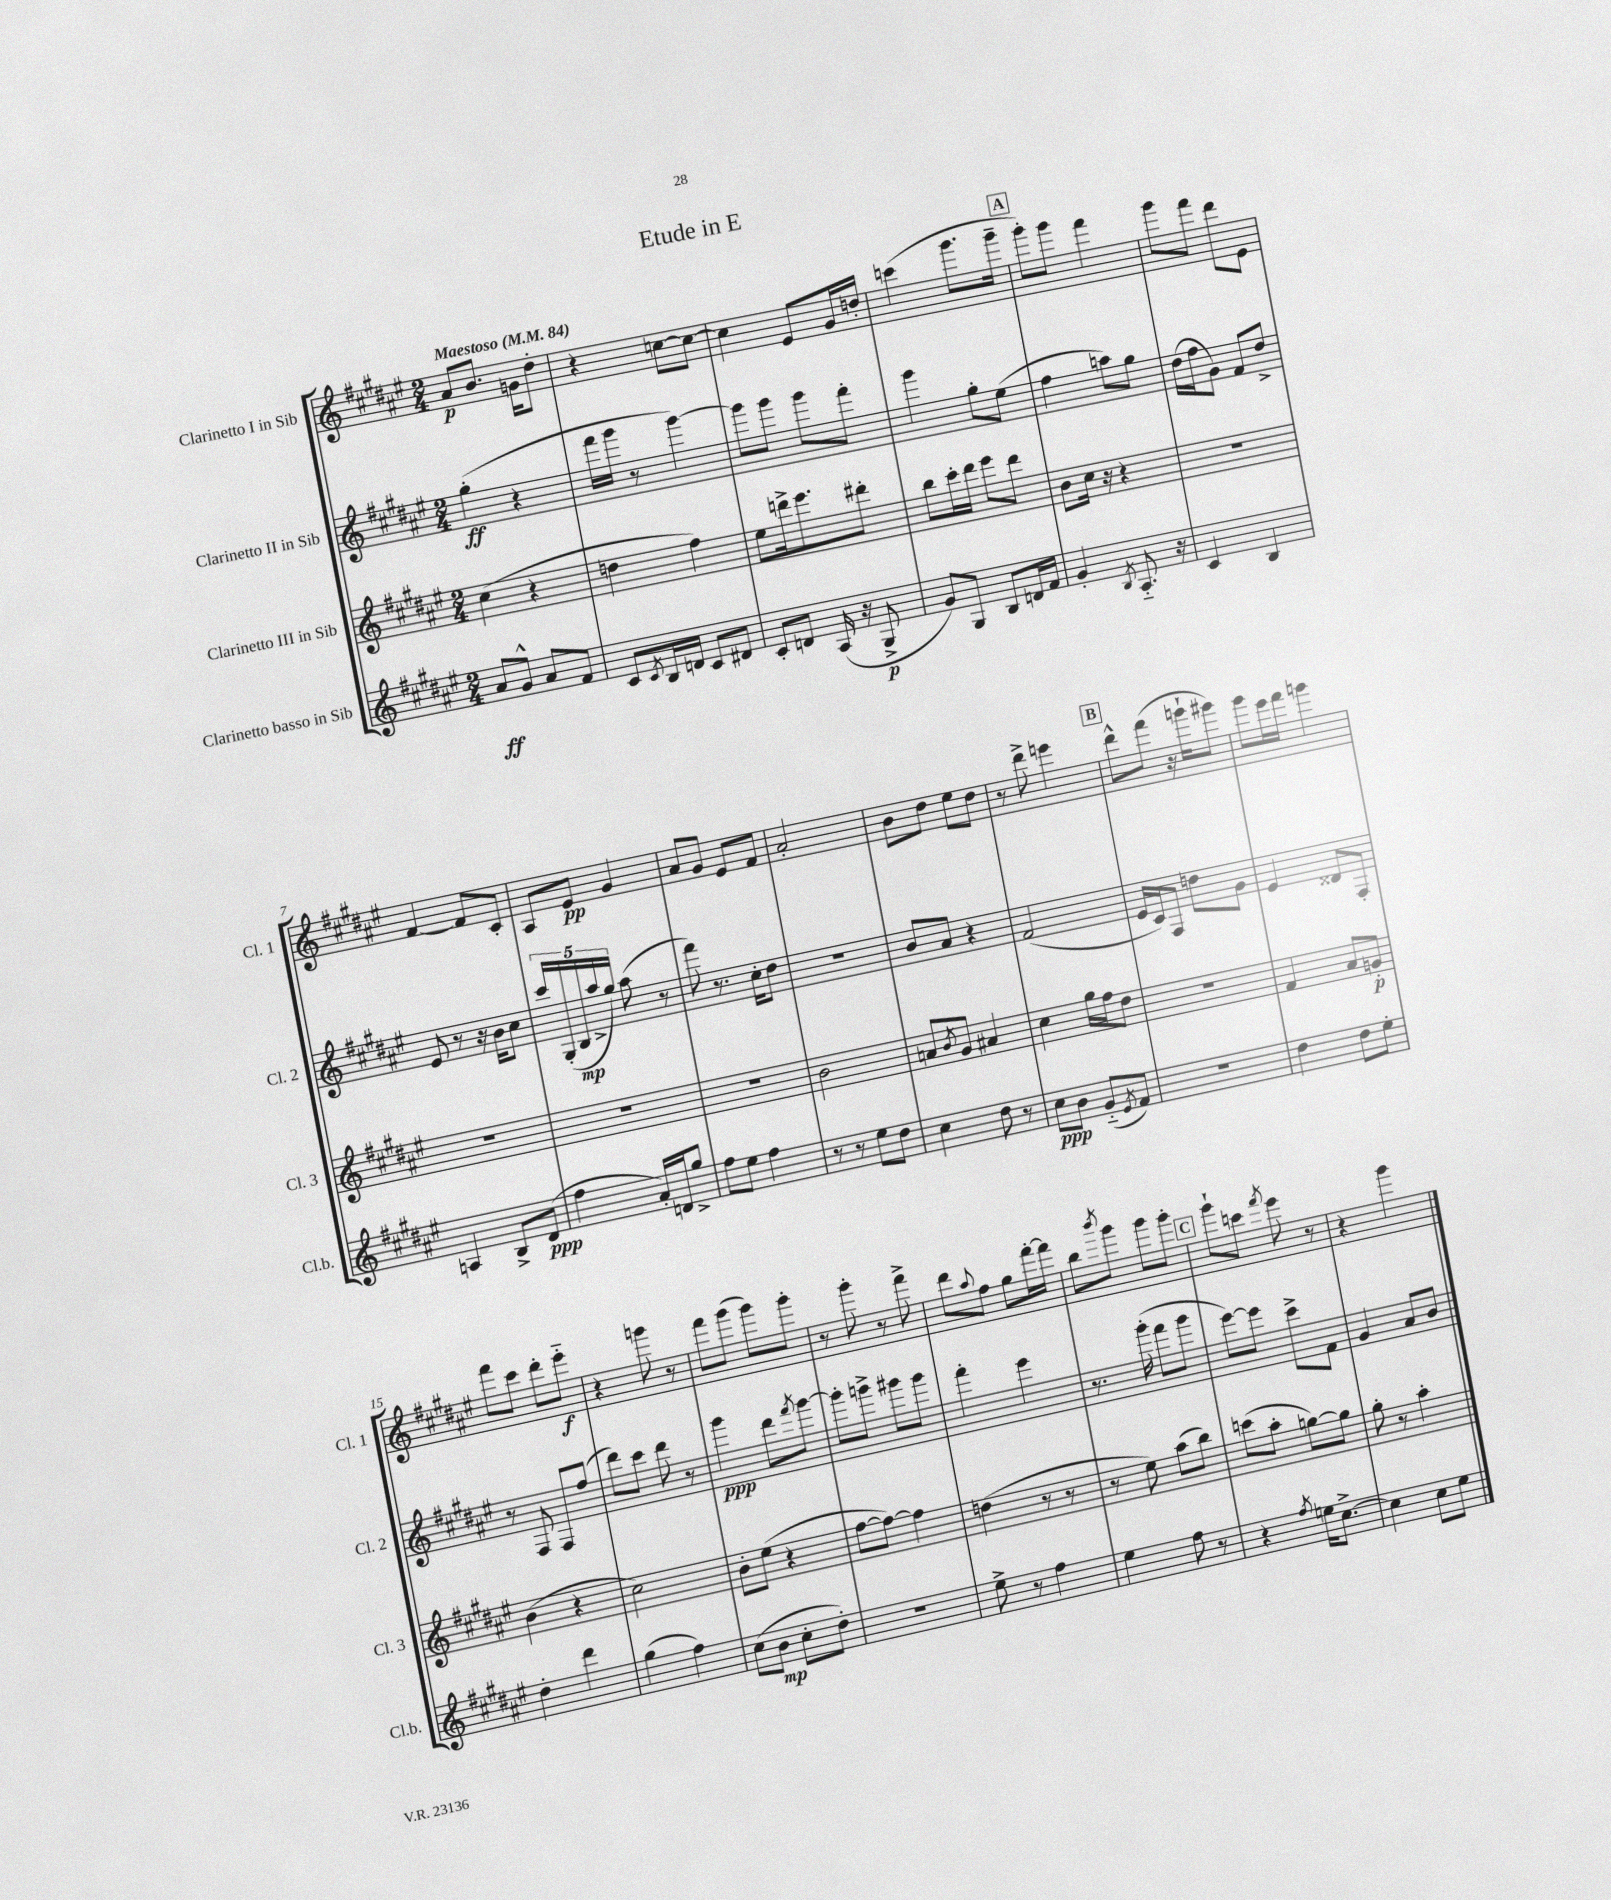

**kern	**dynam	**kern	**dynam	**kern	**dynam	**kern	**dynam
*part4	*part4	*part3	*part3	*part2	*part2	*part1	*part1
*staff4	*staff4	*staff3	*staff3	*staff2	*staff2	*staff1	*staff1
*I"Clarinetto basso in Sib	*	*I"Clarinetto III in Sib	*	*I"Clarinetto II in Sib	*	*I"Clarinetto I in Sib	*
*I'Cl.b.	*	*I'Cl. 3	*	*I'Cl. 2	*	*I'Cl. 1	*
*clefG2	*	*clefG2	*	*clefG2	*	*clefG2	*
*k[f#c#g#d#a#e#]	*	*k[f#c#g#d#a#e#]	*	*k[f#c#g#d#a#e#]	*	*k[f#c#g#d#a#e#]	*
*M2/4	*	*M2/4	*	*M2/4	*	*M2/4	*
*MM84	*	*MM84	*	*MM84	*	*MM84	*
=1	=1	=1	=1	=1	=1	=1	=1
!	!	!	!	!	!	!LO:TX:a:B:t=Maestoso	!
8a#/L	ff	(4cc#\	.	(4gg#'\	ff	8a#/L	p
8g#^^/J	.	.	.	.	.	8.b/J	.
8a#/L	.	4r	.	4r	.	.	.
.	.	.	.	.	.	16gn\KL	.
8f#/J	.	.	.	.	.	8dd#'\J	.
=2	=2	=2	=2	=2	=2	=2	=2
8c#/L	.	4ddn\	.	16fff#\LL	.	4r	.
.	.	.	.	16ggg#\JJ	.	.	.
8qc#/	.	.	.	.	.	.	.
16B/L	.	.	.	8r	.	.	.
16dn/JJ	.	.	.	.	.	.	.
8c#/L	.	4ff#\)	.	[4ggg#\)	.	[8ccn\L	.
8d#X/J	.	.	.	.	.	8cc\J_	.
=3	=3	=3	=3	=3	=3	=3	=3
8c#'/L	.	8ee#\L	.	8ggg#\L]	.	4cc\]	.
8dn/J	.	16dddn^\k	.	8ggg#\J	.	.	.
.	.	8.eee#\	.	.	.	.	.
(16A#/	.	.	.	8ggg#\L	.	8e#/L	.
16r	.	.	.	.	.	.	.
8G#^/	p	8ddd#X'\J	.	8fff#'\J	.	16g#/L	.
.	.	.	.	.	.	16ddn'/JJ	.
=4	=4	=4	=4	=4	=4	=4	=4
8g#/L)	.	8bb\L	.	4ggg#\	.	(4cccn\	.
8G#/J	.	16ccc#'\L	.	.	.	.	.
.	.	16ddd#\JJ	.	.	.	.	.
8B/L	.	8eee#\L	.	8gg#'\L	.	8.ggg#\L	.
16dn/L	.	8ddd#\J	.	(8ee#\J	.	.	.
16f#/JJ	.	.	.	.	.	16ggg#~\Jk	.
!!LO:REH:place=s1:t=A
=5	=5	=5	=5	=5	=5	=5	=5
4g#'/	.	8b\L	.	4ff#\	.	8ggg#'\L)	.
.	.	16cc#\Jk	.	.	.	8ggg#\J	.
.	.	16r	.	.	.	.	.
8qB/	.	.	.	.	.	.	.
8.A#/	.	4r	.	8aan\L)	.	4fff#\	.
.	.	.	.	8gg#\J	.	.	.
16r	.	.	.	.	.	.	.
=6	=6	=6	=6	=6	=6	=6	=6
4c#/	.	2r	.	(16dd#\LL	.	8ggg#\L	.
.	.	.	.	16ff#\J	.	.	.
.	.	.	.	8g#\J)	.	8fff#\J	.
4B/	.	.	.	8f#/L	.	8ddd#\L	.
.	.	.	.	8dd#^/J	.	8e#\J	.
!!LO:LB:g=z
=7	=7	=7	=7	=7	=7	=7	=7
4An/	.	2r	.	8e#/	.	[4f#/	.
.	.	.	.	8r	.	.	.
8B^/L	.	.	.	16r	.	8f#/L]	.
.	.	.	.	16b\KL	.	.	.
(8d#/J	ppp	.	.	8cc#\J	.	8c#'/J	.
=8	=8	=8	=8	=8	=8	=8	=8
4ff#\	.	2r	.	20ccc#/LL	.	8A#/L	.
.	.	.	.	(20G#'/	.	.	.
.	.	.	.	20B/	mp	.	.
.	.	.	.	.	.	8e#/J	pp
.	.	.	.	20aa#^/	.	.	.
.	.	.	.	20gg#/JJ)	.	.	.
16a#'/LL)	.	.	.	(8aa#\	.	4g#/	.
16dn/J	.	.	.	.	.	.	.
8gg#^/J	.	.	.	8r	.	.	.
=9	=9	=9	=9	=9	=9	=9	=9
8ff#\L	.	2r	.	8fff#\)	.	8a#/L	.
8ee#\J	.	.	.	8.r	.	8g#/J	.
4ff#\	.	.	.	.	.	8e#/L	.
.	.	.	.	16cc#'\KL	.	.	.
.	.	.	.	8dd#\J	.	8f#/J	.
=10	=10	=10	=10	=10	=10	=10	=10
8r	.	2b\	.	2r	.	2a#'/	.
8r	.	.	.	.	.	.	.
8ee#\L	.	.	.	.	.	.	.
8dd#\J	.	.	.	.	.	.	.
=11	=11	=11	=11	=11	=11	=11	=11
4cc#\	.	8an/L	.	8b/L	.	8b\L	.
.	.	8qb/	.	.	.	.	.
.	.	8g#/J	.	8a#/J	.	8dd#\J	.
8dd#\	.	4a#X/	.	4r	.	8ee#\L	.
8r	.	.	.	.	.	8dd#\J	.
=12	=12	=12	=12	=12	=12	=12	=12
8cc#\L	ppp	4cc#\	.	(2f#/	.	8r	.
8b\J	.	.	.	.	.	8ddd#^\	.
(8g#/L	.	16gg#\LL	.	.	.	4eeen\	.
.	.	16ff#\J	.	.	.	.	.
8qe#/	.	.	.	.	.	.	.
8f#/J)	.	8dd#\J	.	.	.	.	.
!!LO:REH:place=s1:t=B
=13	=13	=13	=13	=13	=13	=13	=13
2r	.	2r	.	16e#/LL	.	8ddd#^^\L	.
.	.	.	.	16c#/J)	.	.	.
.	.	.	.	8F#/J	.	(8fff#\J	.
.	.	.	.	8ddn\L	.	16r	.
.	.	.	.	.	.	16gggn`\KL	.
.	.	.	.	8g#\J	.	8ggg#X\J)	.
=14	=14	=14	=14	=14	=14	=14	=14
4dd#\	.	4f#/	.	4e#/	.	8ggg#\L	.
.	.	.	.	.	.	16eee#\L	.
.	.	.	.	.	.	16fff#\JJ	.
8dd#\L	.	8a#/L	.	8d##X/L	.	4gggn\	.
8ee#'\J	.	8gn'/J	p	8F#'/J	.	.	.
!!LO:LB:g=z
=15	=15	=15	=15	=15	=15	=15	=15
4dd#'\	.	(4b\	.	8r	.	8fff#\L	.
.	.	.	.	8F#/	.	8ccc#\J	.
4ddd#\	.	4r	.	8F#/L	.	8ddd#'\L	.
.	.	.	.	(8ff#/J	.	8eee#\J	f
=16	=16	=16	=16	=16	=16	=16	=16
(4gg#\	.	2cc#\)	.	8ddd#\L)	.	4r	.
.	.	.	.	8ccc#\J	.	.	.
4ff#\)	.	.	.	8ddd#\	.	8gggn\	.
.	.	.	.	8r	.	8r	.
=17	=17	=17	=17	=17	=17	=17	=17
(8cc#\L	.	8b'\L	.	4ggg#\	ppp	8fff#\L	.
8b\J	mp	(8ee#\J	.	.	.	(8ggg#\J	.
8cc#'\L	.	4r	.	8ddd#\L	.	8ggg#\L)	.
.	.	.	.	8qfff#/	.	.	.
8dd#'\J)	.	.	.	[8ggg#\J	.	8ggg#'\J	.
=18	=18	=18	=18	=18	=18	=18	=18
2r	.	[8ff#\L	.	8ggg#'\L]	.	8r	.
.	.	8ff#\J_)	.	8gggn^\J	.	8ggg#'\	.
.	.	4ff#\]	.	8ggg#X\L	.	8r	.
.	.	.	.	8ggg#\J	.	8fff#^\	.
=19	=19	=19	=19	=19	=19	=19	=19
8ee#^\	.	(4ddn\	.	4fff#'\	.	8ddd#\L	.
.	.	.	.	.	.	8qqaa#/	.
8r	.	.	.	.	.	8ff#\J	.
4ff#\	.	8r	.	4eee#\	.	8gg#\L	.
.	.	8r	.	.	.	[16fff#'\L	.
.	.	.	.	.	.	16fff#\JJ]	.
=20	=20	=20	=20	=20	=20	=20	=20
4ee#\	.	8r	.	8.r	.	8bb\L	.
.	.	.	.	.	.	8qbbb/	.
.	.	8ee#\)	.	.	.	8ggg#\J	.
.	.	.	.	(16ggg#'\	.	.	.
8ff#\	.	(8aa#\L	.	8fff#\L	.	8ggg#\L	.
8r	.	8bb\J)	.	8ggg#\J	.	8ggg#'\J	.
!!LO:REH:place=s1:t=C
=21	=21	=21	=21	=21	=21	=21	=21
4r	.	(8cccn\L	.	[8eee#\L)	.	8ggg#`\L	.
.	.	8aa#'\J	.	8eee#\J]	.	8cccn\J	.
8qff#/	.	.	.	.	.	8qfff#/	.
16een\KL	.	[8ggn\L)	.	8ccc#^\L	.	8eee#\	.
[8.cc#^\J	.	.	.	.	.	.	.
.	.	8gg\J]	.	8f#\J	.	8r	.
=22	=22	=22	=22	=22	=22	=22	=22
4cc#\]	.	8gg#'\	.	4g#/	.	4r	.
.	.	8r	.	.	.	.	.
8cc#\L	.	4aa#'\	.	8a#/L	.	4ggg#\	.
8ee#\J	.	.	.	8b/J	.	.	.
==	==	==	==	==	==	==	==
*-	*-	*-	*-	*-	*-	*-	*-
